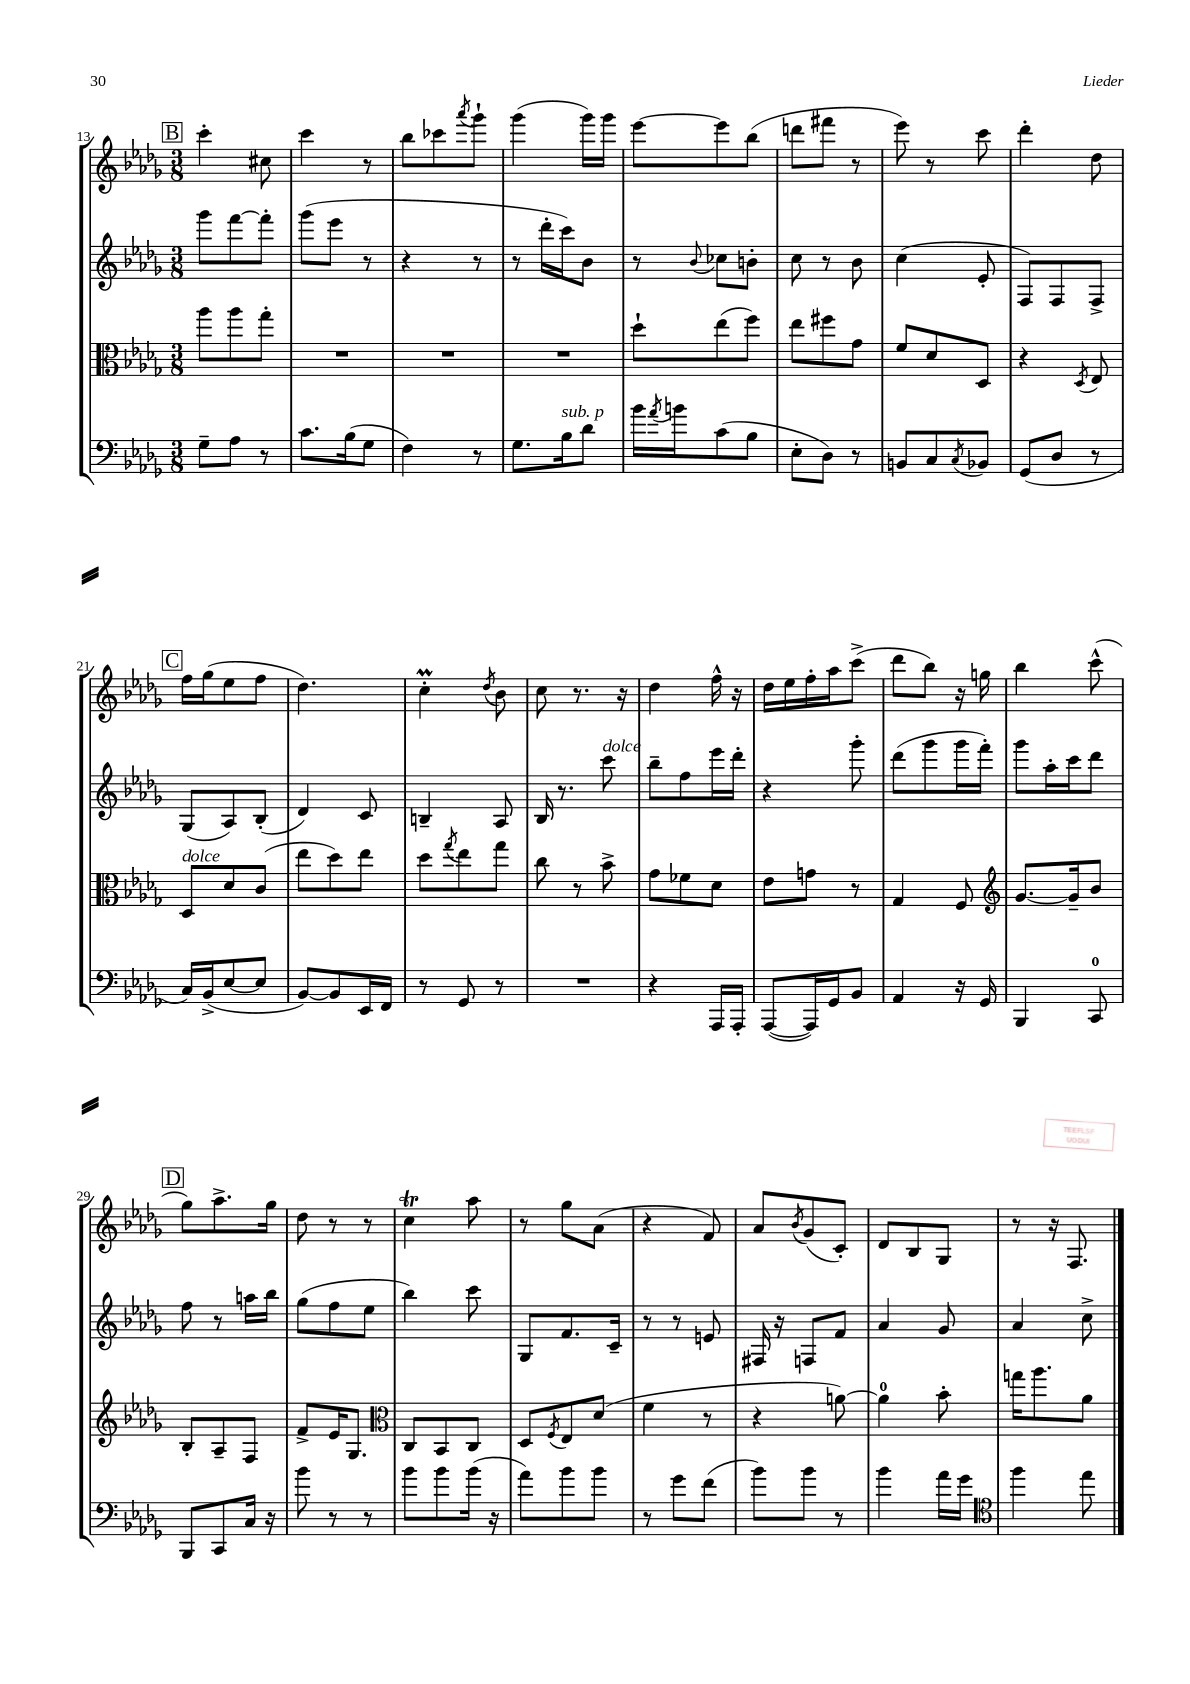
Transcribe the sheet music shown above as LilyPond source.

<<
\new StaffGroup <<
\new Staff = "s0" {
    \clef treble \key des \major \numericTimeSignature \time 3/8
    \mark \markup { \box "B" } c'''4-. cis''8 |
    c'''4 r8 |
    bes''8 ces'''8 \acciaccatura { aes'''8 } ges'''8-! |
    ges'''4( ges'''16) ges'''16 |
    ees'''8~ ees'''8 bes''8( |
    d'''8 fis'''8 r8 |
    ees'''8) r8 c'''8 |
    des'''4-. des''8 |
    \mark \markup { \box "C" } f''16 ges''16( ees''8 f''8 |
    des''4.) |
    c''4-.\prall \acciaccatura { des''8 } bes'8 |
    c''8 r8. r16 |
    des''4 f''16-^ r16 |
    des''16 ees''16 f''16-. aes''16 c'''8->( |
    des'''8 bes''8) r16 g''16 |
    bes''4 c'''8-^( |
    \mark \markup { \box "D" } ges''8) aes''8.-> ges''16 |
    des''8 r8 r8 |
    c''4\trill aes''8 |
    r8 ges''8 aes'8( |
    r4 f'8) |
    aes'8 \acciaccatura { bes'8 } ges'8( c'8-.) |
    des'8 bes8 ges8 |
    r8 r16 f8. \bar "|." |
}
\new Staff = "s1" {
    \clef treble \key des \major \numericTimeSignature \time 3/8
    \mark \markup { \box "B" } ges'''8 f'''8~ f'''8-. |
    ges'''8( ees'''8 r8 |
    r4 r8 |
    r8 des'''16-. c'''16) bes'8 |
    r8 \appoggiatura { bes'8 } ces''8 b'8-. |
    c''8 r8 bes'8 |
    c''4( ees'8-. |
    f8) f8 f8-> |
    \mark \markup { \box "C" } ges8( aes8) bes8-.( |
    des'4) c'8 |
    b4-- aes8 |
    bes16 r8. c'''8^\markup { \italic "dolce" } |
    bes''8-- f''8 ees'''16 des'''16-. |
    r4 ges'''8-. |
    des'''8( ges'''8 ges'''16 f'''16-.) |
    ges'''8 aes''16-. c'''16 des'''8 |
    \mark \markup { \box "D" } f''8 r8 a''16 bes''16 |
    ges''8( f''8 ees''8 |
    bes''4) c'''8 |
    ges8 f'8. c'16-- |
    r8 r8 e'8 |
    fis16 r16 f8 f'8 |
    aes'4 ges'8 |
    aes'4 c''8-> \bar "|." |
}
\new Staff = "s2" {
    \clef alto \key des \major \numericTimeSignature \time 3/8
    \mark \markup { \box "B" } aes''8 aes''8 ges''8-. |
    R4. |
    R4. |
    R4. |
    des''8-! ees''8( f''8) |
    ees''8 fis''8 ges'8 |
    f'8 des'8 des8 |
    r4 \acciaccatura { des8 } ees8 |
    \mark \markup { \box "C" } des8^\markup { \italic "dolce" } des'8 c'8( |
    ees''8 des''8) ees''8 |
    des''8 \acciaccatura { ges''8 } ees''8 ges''8 |
    c''8 r8 bes'8-> |
    ges'8 fes'8 des'8 |
    ees'8 g'8 r8 |
    ges4 f8 |
    \clef treble ges'8.~ ges'16-- bes'8 |
    \mark \markup { \box "D" } bes8-. aes8-- f8 |
    f'8-> ees'16 ges8. |
    \clef alto c8 bes,8 c8 |
    des8 \acciaccatura { f8 } ees8 des'8( |
    f'4 r8 |
    r4 a'8~) |
    a'4-0 bes'8-. |
    g''16 aes''8. aes'8 \bar "|." |
}
\new Staff = "s3" {
    \clef bass \key des \major \numericTimeSignature \time 3/8
    \mark \markup { \box "B" } ges8-- aes8 r8 |
    c'8. bes16( ges8 |
    f4) r8 |
    ges8. bes16^\markup { \italic "sub. p" } des'8 |
    bes'16 \acciaccatura { aes'8 } b'16 c'8( bes8 |
    ees8-. des8) r8 |
    b,8 c8 \acciaccatura { c8 } bes,8 |
    ges,8( des8 r8 |
    \mark \markup { \box "C" } c16) bes,16->( ees8~ ees8 |
    bes,8~) bes,8 ees,16 f,16 |
    r8 ges,8 r8 |
    R4. |
    r4 aes,,16 aes,,16-. |
    aes,,8~( aes,,16) ges,16 bes,8 |
    aes,4 r16 ges,16 |
    bes,,4 c,8-0 |
    \mark \markup { \box "D" } bes,,8 c,8 c16 r16 |
    bes'8 r8 r8 |
    bes'8 bes'8 bes'16( r16 |
    aes'8) bes'8 bes'8 |
    r8 ges'8 f'8( |
    bes'8) bes'8 r8 |
    bes'4 aes'16 ges'16 |
    \clef tenor f''4 ees''8 \bar "|." |
}
>>
>>
\layout { \context { \Score currentBarNumber = #13 } }
